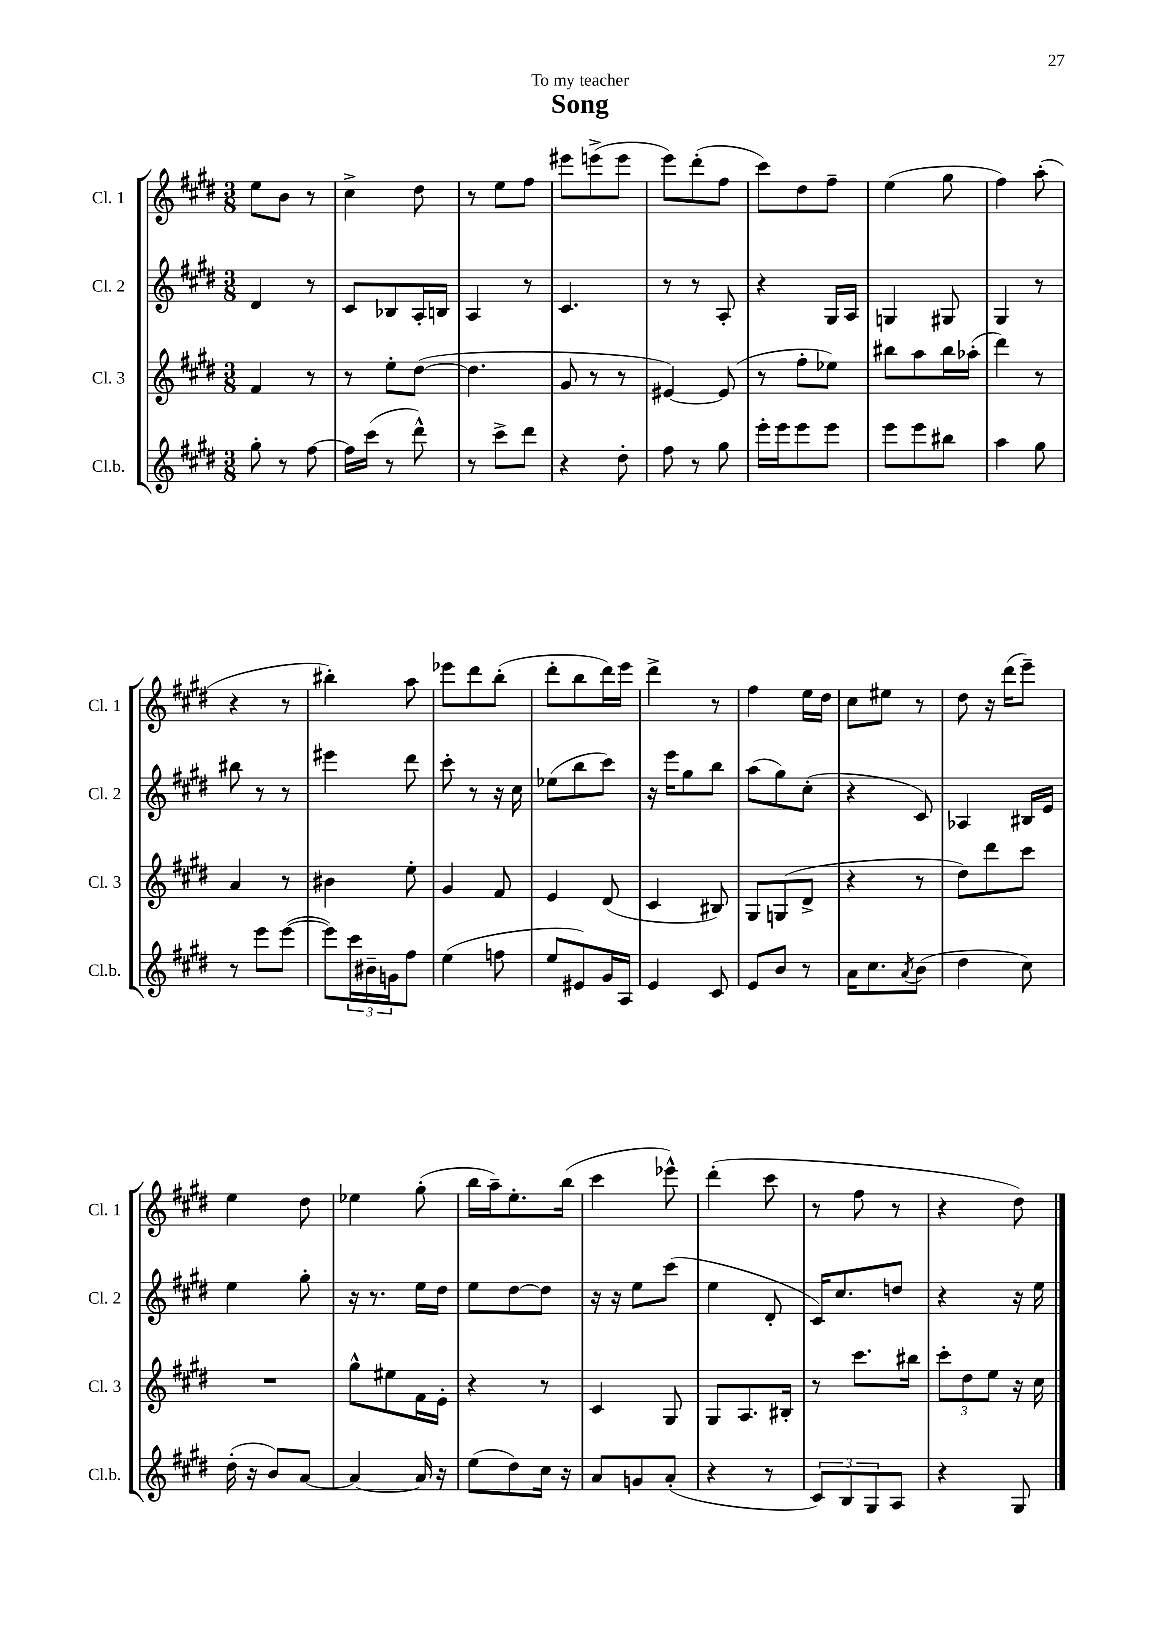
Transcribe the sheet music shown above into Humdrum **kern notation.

**kern	**kern	**kern	**kern
*staff4	*staff3	*staff2	*staff1
*clefG2	*clefG2	*clefG2	*clefG2
*k[f#c#g#d#]	*k[f#c#g#d#]	*k[f#c#g#d#]	*k[f#c#g#d#]
*M3/8	*M3/8	*M3/8	*M3/8
8gg#'	4f#	4d#	8ee
8r	.	.	8b
[8ff#	8r	8r	8r
=	=	=	=
16ff#]	8r	8c#	4cc#^
(16ccc#	.	.	.
8r	8ee'	8B-	.
8ddd#^^)	([8dd#	16A'	8dd#
.	.	16B	.
=	=	=	=
8r	4.dd#]	4A	8r
8ccc#^	.	.	8ee
8ddd#	.	8r	8ff#
=	=	=	=
4r	8g#	4.c#	8eee#
.	8r	.	(8eee^
8dd#'	8r	.	8eee
=	=	=	=
8ff#	[4e#)	8r	8eee)
8r	.	8r	(8ddd#'
8gg#	(8e#]	8A'	8ff#
=	=	=	=
16eee'	8r	4r	8ccc#)
16eee	.	.	.
8eee	8ff#'	.	8dd#
8eee	8ee-)	16G#	8ff#~
.	.	16A	.
=	=	=	=
8eee	8bb#	4G	(4ee
8eee	8aa	.	.
8bb#	16bb#	8G#	8gg#
.	(16aa-'	.	.
=	=	=	=
4aa	4ddd#)	4G#	4ff#)
8gg#	8r	8r	(8aa'
=	=	=	=
8r	4a	8bb#	4r
8eee	.	8r	.
([8eee	8r	8r	8r
=	=	=	=
8eee])	4b#	4eee#	4bb#')
24ccc#	.	.	.
24b#~	.	.	.
24g	.	.	.
8ff#	8ee'	8ddd#	8aa
=	=	=	=
(4ee	4g#	8ccc#'	8eee-
.	.	8r	8ddd#
8ff	8f#	16r	(8bb'
.	.	16cc#	.
=	=	=	=
8ee	4e	(8ee-	8ddd#'
8e#)	.	8bb	8bb
16g#	(8d#	8ccc#)	16ddd#)
16A	.	.	16eee
=	=	=	=
4e	4c#	16r	4ddd#^
.	.	16eee	.
.	.	8gg#	.
8c#	8B#)	8bb	8r
=	=	=	=
8e	8G#	(8aa	4ff#
8b	(8G	8gg#)	.
8r	8d#^	(8cc#'	16ee
.	.	.	16dd#
=	=	=	=
16a	4r	4r	8cc#
8.cc#	.	.	.
.	.	.	8ee#
8qa	.	.	.
(8b	8r	8c#)	8r
=	=	=	=
4dd#	8dd#)	4A-	8dd#
.	8ddd#	.	16r
.	.	.	(16ddd#
8cc#)	8ccc#	16B#	8eee~)
.	.	16e	.
=	=	=	=
(16dd#'	4.r	4ee	4ee
16r	.	.	.
8b)	.	.	.
[8a	.	8gg#'	8dd#
=	=	=	=
4a_	8gg#^^	16r	4ee-
.	.	8.r	.
.	8ee#	.	.
16a]	16f#	16ee	(8gg#'
16r	16e'	16dd#	.
=	=	=	=
(8ee	4r	8ee	16bb
.	.	.	16aa~)
8dd#)	.	[8dd#	8.ee'
16cc#	8r	8dd#]	.
16r	.	.	(16bb
=	=	=	=
8a	4c#	16r	4ccc#
.	.	16r	.
8g	.	8ee	.
(8a'	8G#	(8ccc#	8eee-^^)
=	=	=	=
4r	8G#	4ee	(4ddd#'
.	8.A	.	.
8r	.	8d#'	8ccc#
.	16B#'	.	.
=	=	=	=
12c#)	8r	16c#)	8r
.	.	8.cc#	.
12B	.	.	.
.	8.ccc#	.	8ff#
12G#	.	.	.
8A	.	8dd	8r
.	16bb#	.	.
=	=	=	=
4r	12ccc#'	4r	4r
.	12dd#	.	.
.	12ee	.	.
8G#	16r	16r	8dd#)
.	16cc#	16ee	.
==	==	==	==
*-	*-	*-	*-
